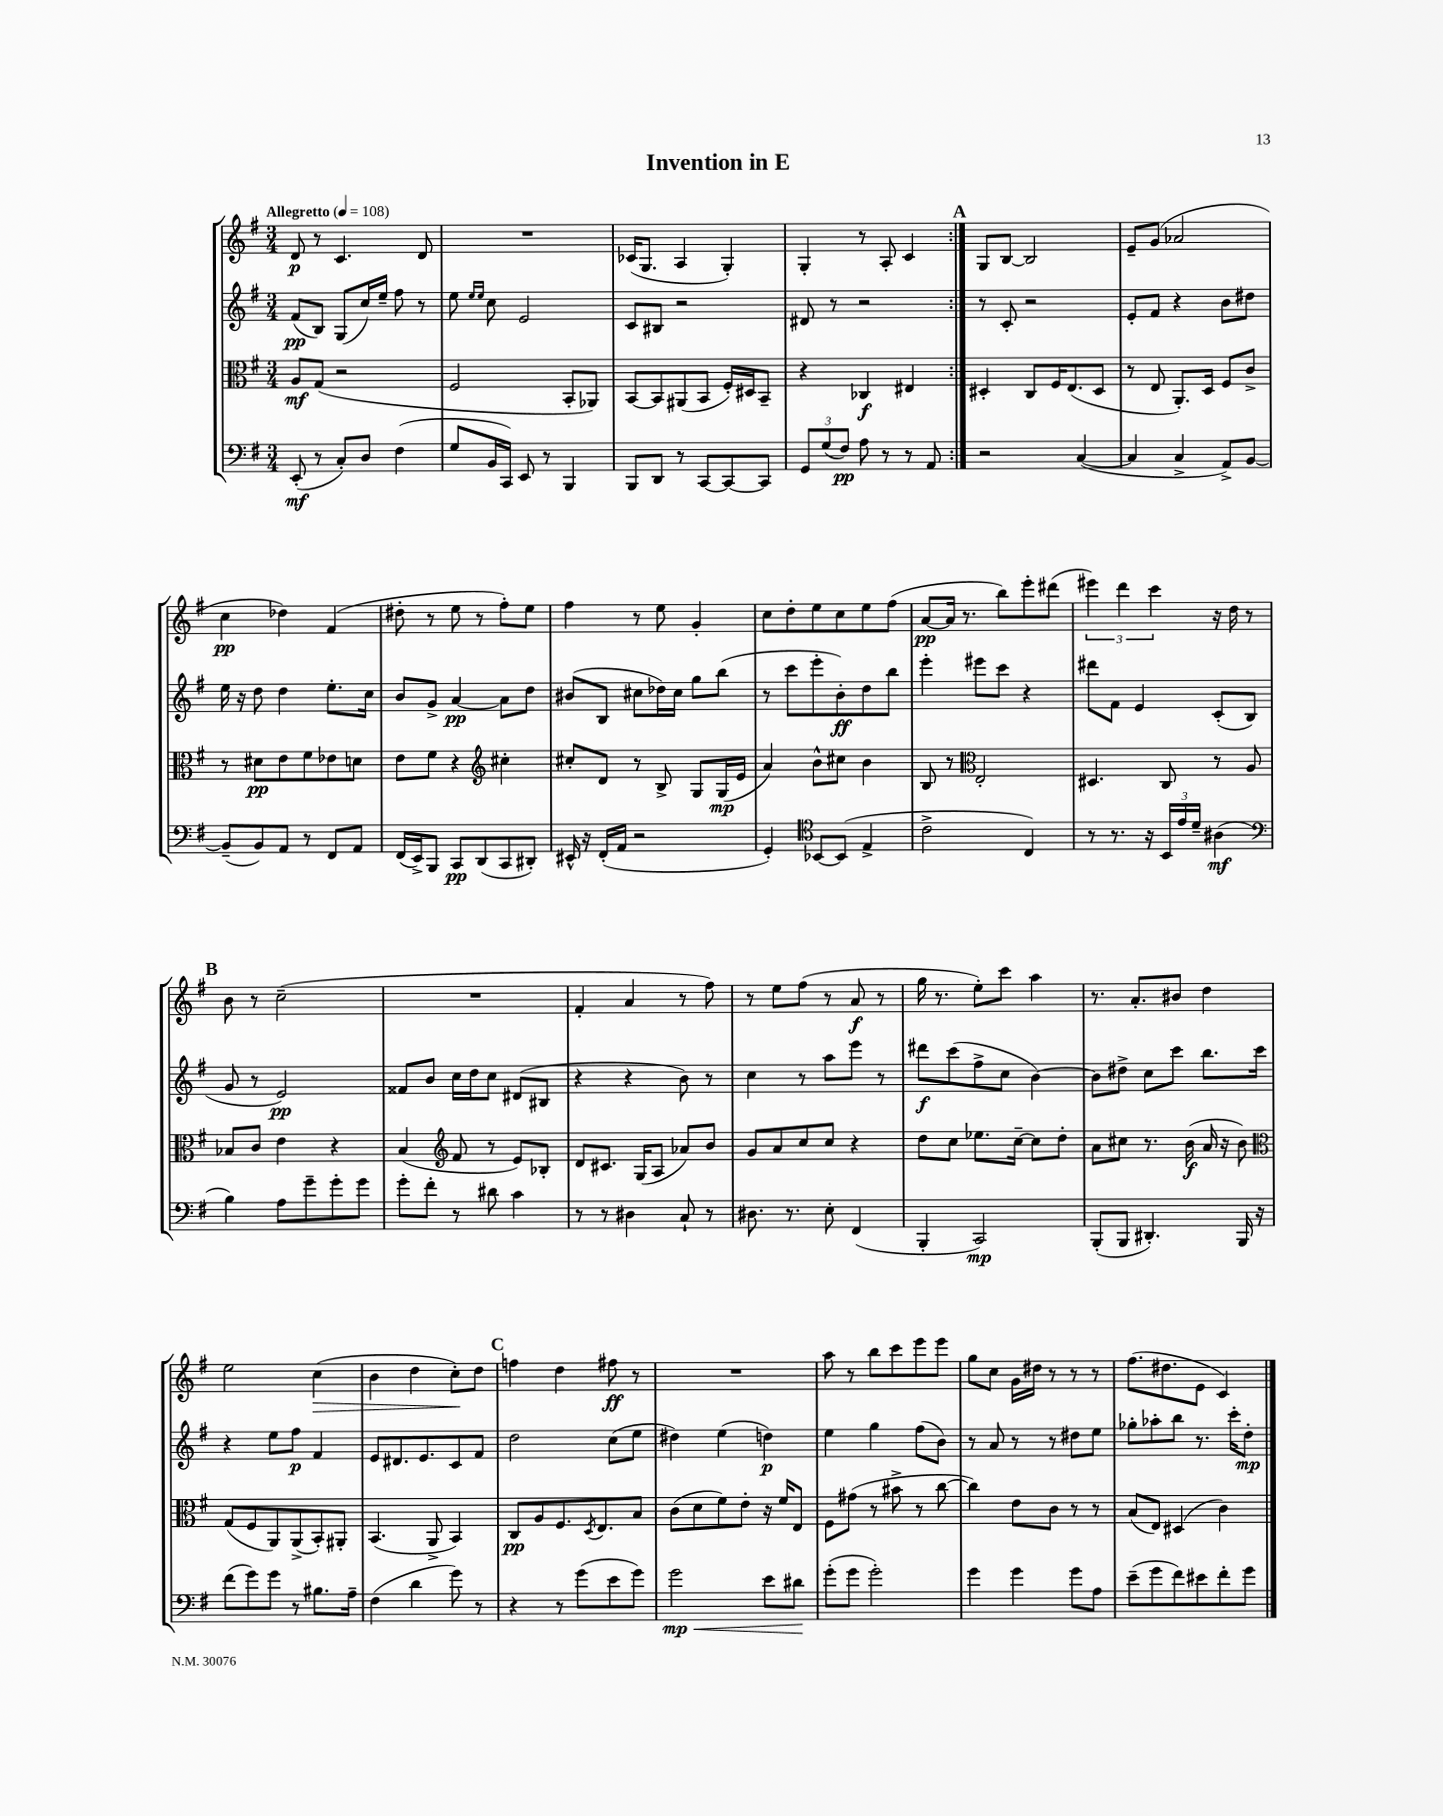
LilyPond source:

\header { title = "Invention in E" }
<<
\new StaffGroup <<
\new Staff = "s0" {
    \clef treble \key g \major \numericTimeSignature \time 3/4 \tempo "Allegretto" 4 = 108
    \repeat volta 2 { d'8\p r8 c'4. d'8 |
    R2. |
    ces'16( g8. a4 g4-.) |
    g4-. r8 a8-. c'4 | }
    \mark \markup { \bold "A" } g8 b8~ b2 |
    e'8-- g'8( aes'2 |
    c''4\pp des''4) fis'4( |
    dis''8-. r8 e''8 r8 fis''8-.) e''8 |
    fis''4 r8 e''8 g'4-. |
    c''8 d''8-. e''8 c''8 e''8 fis''8( |
    a'8~\pp a'16 r8. b''8) e'''8-. dis'''8( |
    \tuplet 3/2 { eis'''4) d'''4 c'''4 } r16 d''16 r8 |
    \mark \markup { \bold "B" } b'8 r8 c''2--( |
    R2. |
    fis'4-. a'4 r8 fis''8) |
    r8 e''8 fis''8( r8 a'8\f r8 |
    g''16 r8. e''8-.) c'''8 a''4 |
    r8. a'8.-. bis'8 d''4 |
    e''2 c''4\>( |
    b'4 d''4 c''8-.\!) d''8 |
    \mark \markup { \bold "C" } f''4 d''4 fis''8\ff r8 |
    R2. |
    a''8 r8 b''8 c'''8 e'''8 e'''8 |
    g''8 c''8 g'16 dis''16 r8 r8 r8 |
    fis''8.( dis''8. e'8 c'4) \bar "|." |
}
\new Staff = "s1" {
    \clef treble \key g \major \numericTimeSignature \time 3/4
    \repeat volta 2 { fis'8\pp( b8) g8( c''16) e''16-- fis''8 r8 |
    e''8 \grace { e''16 e''16 } c''8 e'2 |
    c'8 bis8 r2 |
    dis'8 r8 r2 | }
    \mark \markup { \bold "A" } r8 c'8-. r2 |
    e'8-. fis'8 r4 b'8 dis''8 |
    e''16 r16 d''8 d''4 e''8.-. c''16 |
    b'8 g'8-> a'4~\pp a'8 d''8 |
    bis'8( b8 cis''8 des''16) cis''16 g''8 b''8( |
    r8 c'''8 e'''8-. b'8-.\ff) d''8 b''8 |
    e'''4-. eis'''8 c'''8 r4 |
    dis'''8 fis'8 e'4 c'8-.( b8 |
    \mark \markup { \bold "B" } g'8 r8 e'2\pp) |
    fisis'8 b'8 c''16 d''16 c''8 dis'8( bis8 |
    r4 r4 b'8) r8 |
    c''4 r8 a''8 e'''8 r8 |
    dis'''8\f c'''8( fis''8-> c''8 b'4~) |
    b'8 dis''8-> c''8 c'''8 b''8. c'''16 |
    r4 e''8 fis''8\p fis'4 |
    e'8 dis'8. e'8. c'8 fis'8 |
    \mark \markup { \bold "C" } d''2 c''8( e''8 |
    dis''4) e''4( d''4\p) |
    e''4 g''4 fis''8( b'8) |
    r8 a'8 r8 r8 dis''8 e''8 |
    ges''8-. aes''8-. b''8 r8. c'''16-. d''8-.\mp \bar "|." |
}
\new Staff = "s2" {
    \clef alto \key g \major \numericTimeSignature \time 3/4
    \repeat volta 2 { a8\mf g8( r2 |
    fis2 b,8-. aes,8) |
    b,8~ b,8 ais,8( b,8 fis16-.) dis16 b,8-- |
    r4 ces4\f eis4 | }
    \mark \markup { \bold "A" } dis4-. c8 fis16 e8.( dis8 |
    r8 e8 a,8.-.) d16 fis8 c'8-> |
    r8 dis'8\pp e'8 fis'8 ees'8 d'8 |
    e'8 fis'8 r4 \clef treble cis''4-. |
    cis''8-. d'8 r8 b8-> g8 g16\mp( e'16 |
    a'4) b'8-^ cis''8 b'4 |
    b8 r8 \clef alto e2-. |
    dis4. c8 r8 a8 |
    \mark \markup { \bold "B" } bes8 c'8 e'4 r4 |
    b4( \clef treble fis'8 r8 e'8) bes8-. |
    d'8 cis'8. g16( a8 aes'8) b'8 |
    g'8 a'8 c''8 c''8 r4 |
    d''8 c''8 ees''8. c''16~-- c''8 d''8-. |
    a'8 cis''8 r8. b'16\f( a'16 r16 b'8) |
    \clef alto g8( fis8 a,8) a,8->( b,8-.) ais,8-. |
    b,4.( a,8-> b,4) |
    \mark \markup { \bold "C" } c8\pp a8 fis8. \acciaccatura { d8 } e8. b8 |
    c'8( d'8 fis'8) e'8-. r16 fis'16 e8 |
    fis8 gis'8( r8 bis'8-> r8 c''8~ |
    c''4) e'8 c'8 r8 r8 |
    b8( e8) dis4( c'4) \bar "|." |
}
\new Staff = "s3" {
    \clef bass \key g \major \numericTimeSignature \time 3/4
    \repeat volta 2 { e,8-.\mf( r8 c8-.) d8 fis4( |
    g8 b,16 c,16) e,8 r8 b,,4 |
    b,,8 d,8 r8 c,8~ c,8~ c,8 |
    \tuplet 3/2 { g,8 g8( fis8\pp) } a8 r8 r8 a,8 | }
    \mark \markup { \bold "A" } r2 c4~( |
    c4 c4-> a,8->) b,8~ |
    b,8--( b,8) a,8 r8 fis,8 a,8 |
    fis,16( e,16->) b,,8 c,8\pp d,8( c,8 dis,8-.) |
    eis,16-^ r16 fis,16-.( a,16 r2 |
    g,4-.) \clef tenor bes,8~ bes,8( e4-> |
    c'2-> c4) |
    r8 r8. r16 \tuplet 3/2 { b,16 e'16 d'16-- } ais4\mf( |
    \mark \markup { \bold "B" } \clef bass b4) a8 g'8-- g'8-. g'8 |
    g'8-. fis'8-. r8 dis'8 c'4 |
    r8 r8 dis4 c8-! r8 |
    dis8. r8. e8-. fis,4( |
    b,,4-. c,2\mp) |
    b,,8-.( b,,8 dis,4.-.) b,,16 r16 |
    fis'8( g'8) g'8 r8 bis8. a16-- |
    fis4( d'4 g'8) r8 |
    \mark \markup { \bold "C" } r4 r8 g'8( e'8 g'8) |
    g'2\mp\< e'8 dis'8\! |
    g'8-.( g'8 g'2-.) |
    g'4 g'4 g'8 a8 |
    e'8--( g'8 fis'8) eis'8 fis'8-. g'8 \bar "|." |
}
>>
>>
\layout { \context { \Score \remove "Bar_number_engraver" } }
